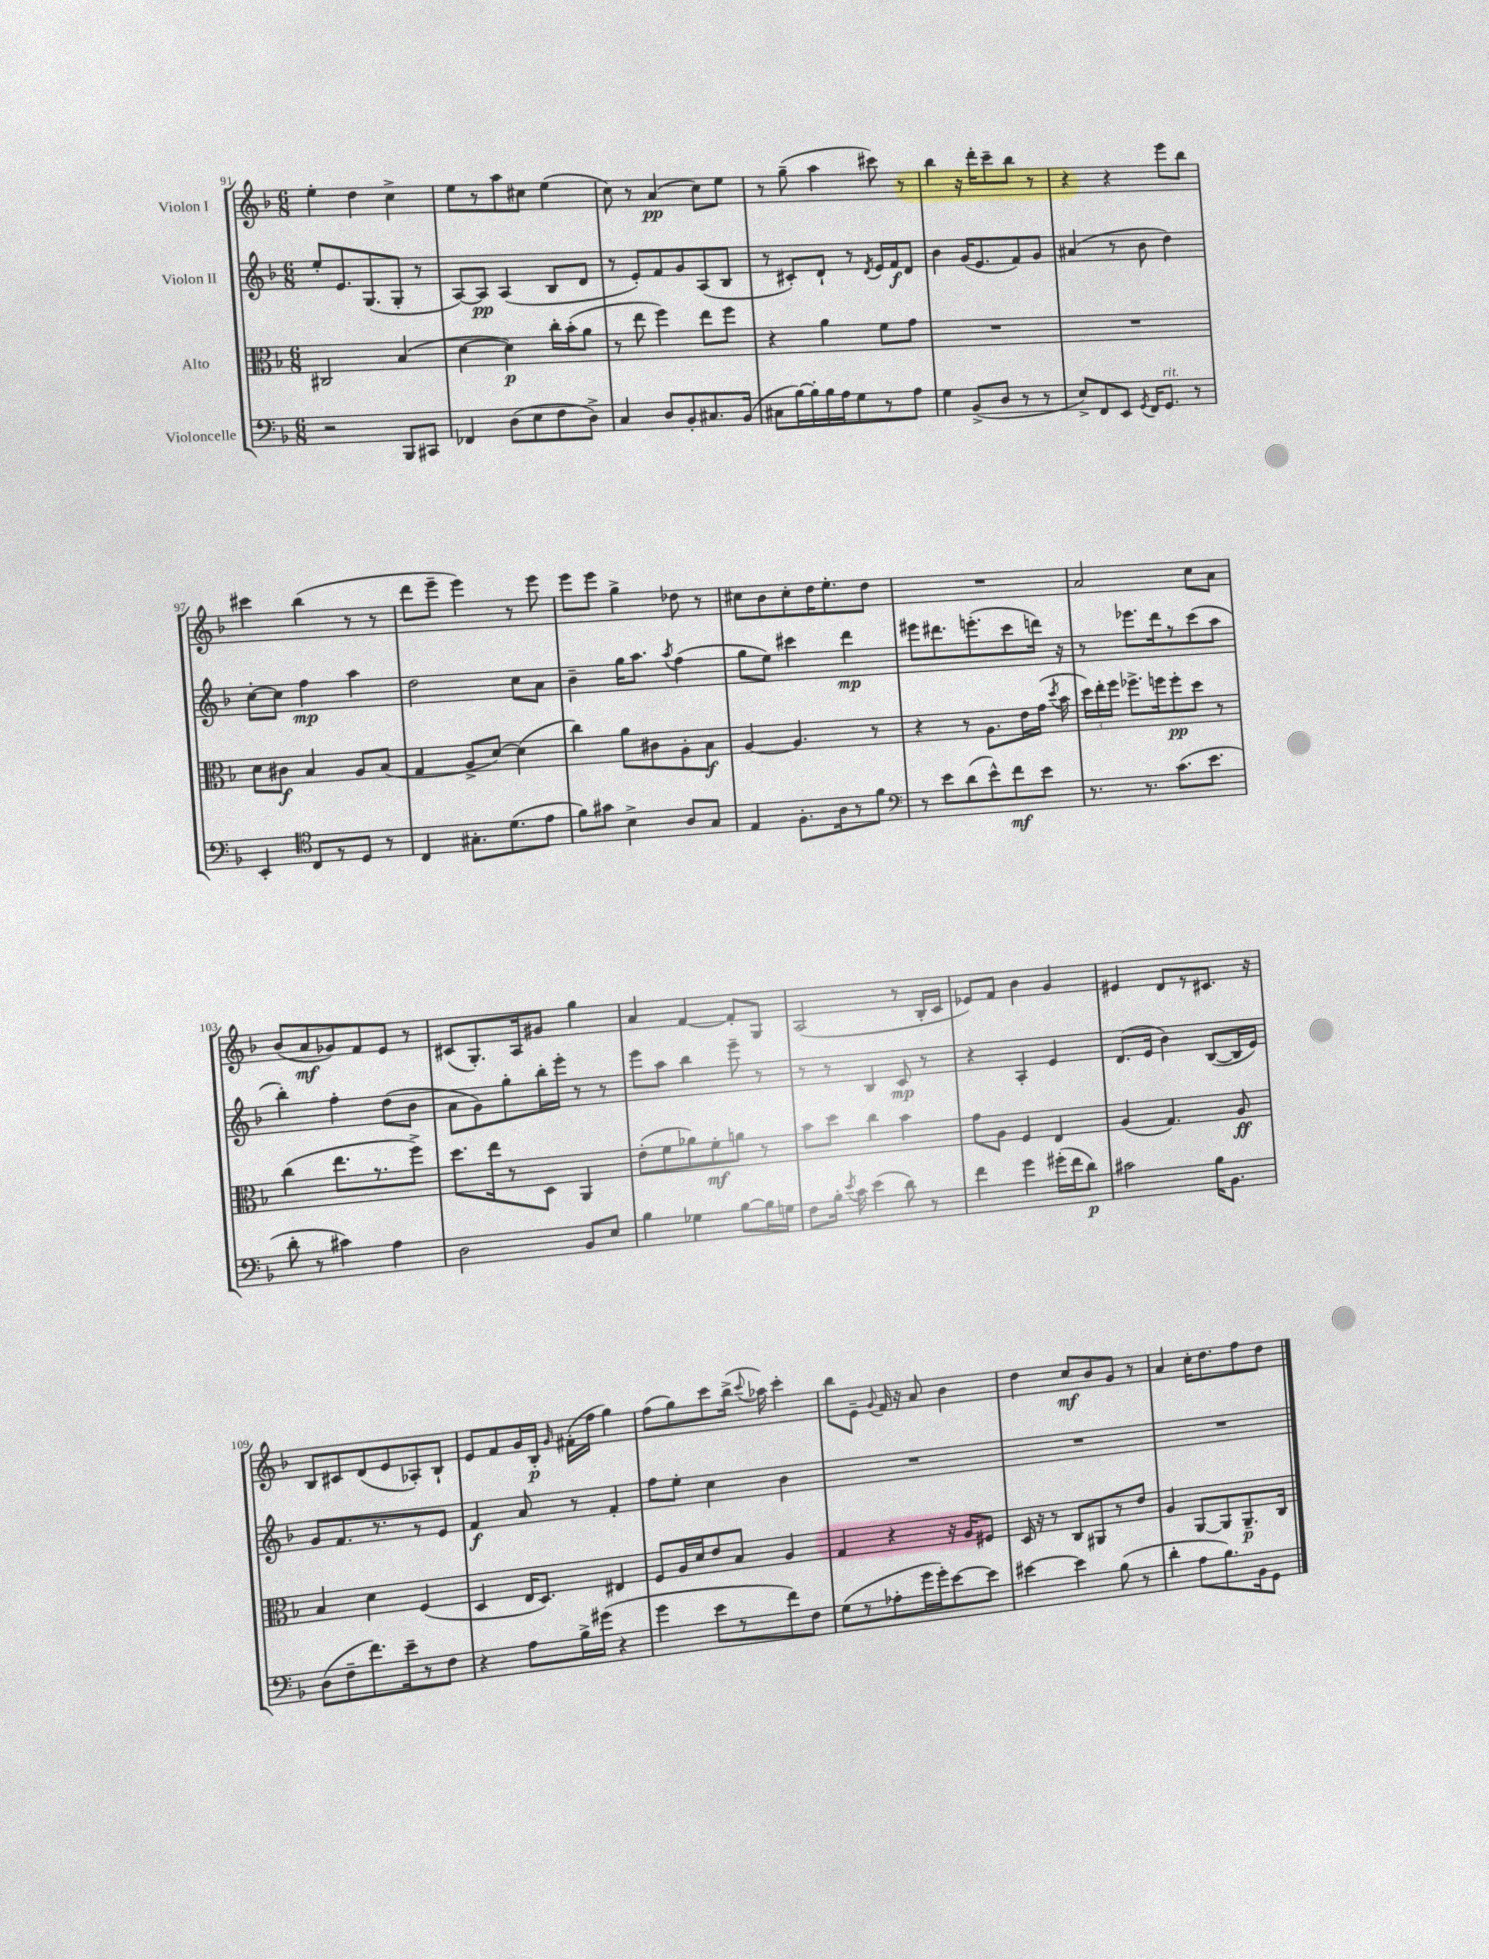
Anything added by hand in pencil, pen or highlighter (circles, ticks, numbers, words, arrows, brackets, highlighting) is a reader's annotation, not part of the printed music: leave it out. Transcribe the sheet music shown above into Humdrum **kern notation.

**kern	**kern	**kern	**kern
*staff4	*staff3	*staff2	*staff1
*clefF4	*clefC3	*clefG2	*clefG2
*k[b-]	*k[b-]	*k[b-]	*k[b-]
*M6/8	*M6/8	*M6/8	*M6/8
2r	2C#	8ee'	4ee'
.	.	8.e	.
.	.	.	4dd
.	.	(8.G	.
8BBB-	(4B-	8G'	4cc^
8CC#	.	8r	.
=	=	=	=
4FF-	[4d	[8A)	8ee
.	.	8A]	8r
(8D	4d])	(4A	8aa
8E	.	.	8cc#
8F	16cc'	8B-	(4ee
.	(16b-'	.	.
8D^)	8a	8d	.
=	=	=	=
4C	8r	8r	8cc)
.	8ee	8e')	8r
8D	4ff)	8f	(4a
8BB-'	.	8g	.
8.C#	8ee	(8A	8cc)
.	8ff	8B-	8ee
(16BB-	.	.	.
=	=	=	=
8C#	4r	8r	8r
[16B-)	.	8c#')	(8gg~
16B-']	.	.	.
16B-	4a	8d`	4aa
16A	.	.	.
8G	.	8r	.
.	.	8qd	.
8r	8f	16e	8ccc#)
.	.	16f	.
8A	8g	8d	8r
=	=	=	=
4G	2.r	4b-	4bb-
(8BB-^	.	(16g	16r
.	.	8.e	16ddd'
8D	.	.	8ccc~
8r	.	8f)	8bb-
8r	.	8g	8r
=	=	=	=
8E^)	2.r	(4a#	4r
8FF	.	.	.
8EE	.	8r	4r
8qGG	.	.	.
16FF	.	8b-	.
8.GG	.	.	.
.	.	4dd)	8eee
8r	.	.	8bb-
=	=	=	=
4EE'	8d	[8cc'	4ccc#
.	8c#	8cc]	.
*clefC4	*	*	*
8C	4B-	4ff	(4bb-
8r	.	.	.
8D	8A	4aa	8r
8r	(8B-	.	8r
=	=	=	=
4C	4G	2dd	8ddd
.	.	.	8eee~
8.G#'	8A^	.	4eee)
.	[8d)	.	.
(8.d	.	.	.
.	(4d]	8cc	8r
8e	.	8a	8eee
=	=	=	=
8f)	4cc)	4b-~	8eee
8g#	.	.	8eee
4B-^	8a	16gg	4gg^
.	.	8.aa	.
.	8c#	.	.
.	.	8qaa	.
8A	8A'	(4ff	8dd-
8G	8B-	.	8r
=	=	=	=
4E	[4A	8gg	8cc#
.	.	8ee)	8b-
8.F'	4.A]	4ccc#	8cc#'
.	.	.	16dd
16A	.	.	8.ee'
8r	.	4ddd	.
8f	8r	.	8dd
=	=	=	=
*clefF4	*	*	*
8r	4r	8eee#	2.r
8e	.	8.ddd#	.
(8d	8r	.	.
.	.	(8.eee'	.
8e^^)	8.A	.	.
8f	.	8ccc	.
.	16e	.	.
8e	(16g	16ddd)	.
.	8qdd	.	.
.	16b-	16r	.
=	=	=	=
8.r	24dd)	8r	2a
.	24ee'	.	.
.	24ff	.	.
.	8.ff-^	8.eee-	.
8.r	.	.	.
.	16ff	16ddd	.
(8.c	8ff'	8r	.
.	8dd	(8ccc	8cc
8.e	.	.	.
.	8r	8aa	8a
=	=	=	=
8d'	(4cc	4bb-')	(8b-
8r	.	.	8a
4c#)	8.ee	4ff'	8g-)
.	.	.	8f
.	8.r	.	.
4A	.	(8dd	8e
.	8ff^)	8b-	8r
=	=	=	=
2D	8.dd	8a	(8c#
.	.	8g)	8.G')
.	16ee	.	.
.	8r	8gg'	.
.	.	.	16A
.	8D	16bb-'	8g#
.	.	16eee'	.
8BB-	4AA	8r	4gg
8E	.	8r	.
=	=	=	=
4B-	(8e'	8eee	4a
.	8f	8aa	.
4G-	8a-)	4bb-	[4f
.	8f'	.	.
[8B-	8a	8eee~	8f']
16B-]	8r	8r	8G
16G	.	.	.
=	=	=	=
8F	8b-	8r	(2A
16B-'	8dd	8r	.
8qe	.	.	.
16c	.	.	.
(4e	4cc	4B-	.
8d)	4b-	8c	8r
8r	.	8r	16B-'
.	.	.	16c
=	=	=	=
4f	8g	4r	8e-)
.	8A	.	8f
4g	4F	4A'	4b-
(16g#'	4E	4e	4g
16f	.	.	.
8d)	.	.	.
=	=	=	=
2c#	(4A	(8.d	4e#
.	.	16e	.
.	4.G)	4b-)	8d
.	.	.	8r
16B-	.	([8B-	8.c#
8.BB-	.	.	.
.	8A	16B-]	.
.	.	16e)	16r
=	=	=	=
(8D	4B-	8g	8B-
8F~	.	8.f	8c#
8.f)	4d	.	(8d
.	.	8.r	.
.	.	.	8e
16e~	.	.	.
8r	(4F	8r	8A-')
8F	.	8e	8B-`
=	=	=	=
4r	4D	4f	8e
.	.	.	8f
8A	16E	8a	16g
.	8.D)	.	16B-'
.	.	.	16qqg
16B-^	.	8r	(16f#'
(16g#	.	.	16ff
4r	4E#	4f'	4gg)
=	=	=	=
4g	8F	8ff	(8ff
.	16A	8ee'	8gg)
.	16d	.	.
8e	8e	4cc	8ccc
8r	8B-	.	(16bb-^
.	.	.	8qqccc
.	.	.	16aa-)
8f)	4A	4b-	4ccc'
8F	.	.	.
=	=	=	=
(8G	4G	2.r	8bb-
8r	.	.	8e~
.	.	.	8qqg
8A-'	4r	.	16f
.	.	.	16r
16g	.	.	8a
16g')	.	.	.
[8e	16r	.	4b-
.	16A	.	.
8e]	8F#	.	.
=	=	=	=
[4e#	16D	2.r	4dd
.	16r	.	.
.	8r	.	.
4e#]	8C	.	8cc
.	8AA#	.	8b-
(8B-	8r	.	8g
8r	8e	.	8r
=	=	=	=
4d'	4A	2.r	4a
8A	[8AA	.	16cc'
.	.	.	8.dd
8.B-)	8AA]	.	.
.	8.AA~	.	8ff
16BB-	.	.	.
8GG	.	.	8dd
.	16C	.	.
==	==	==	==
*-	*-	*-	*-
